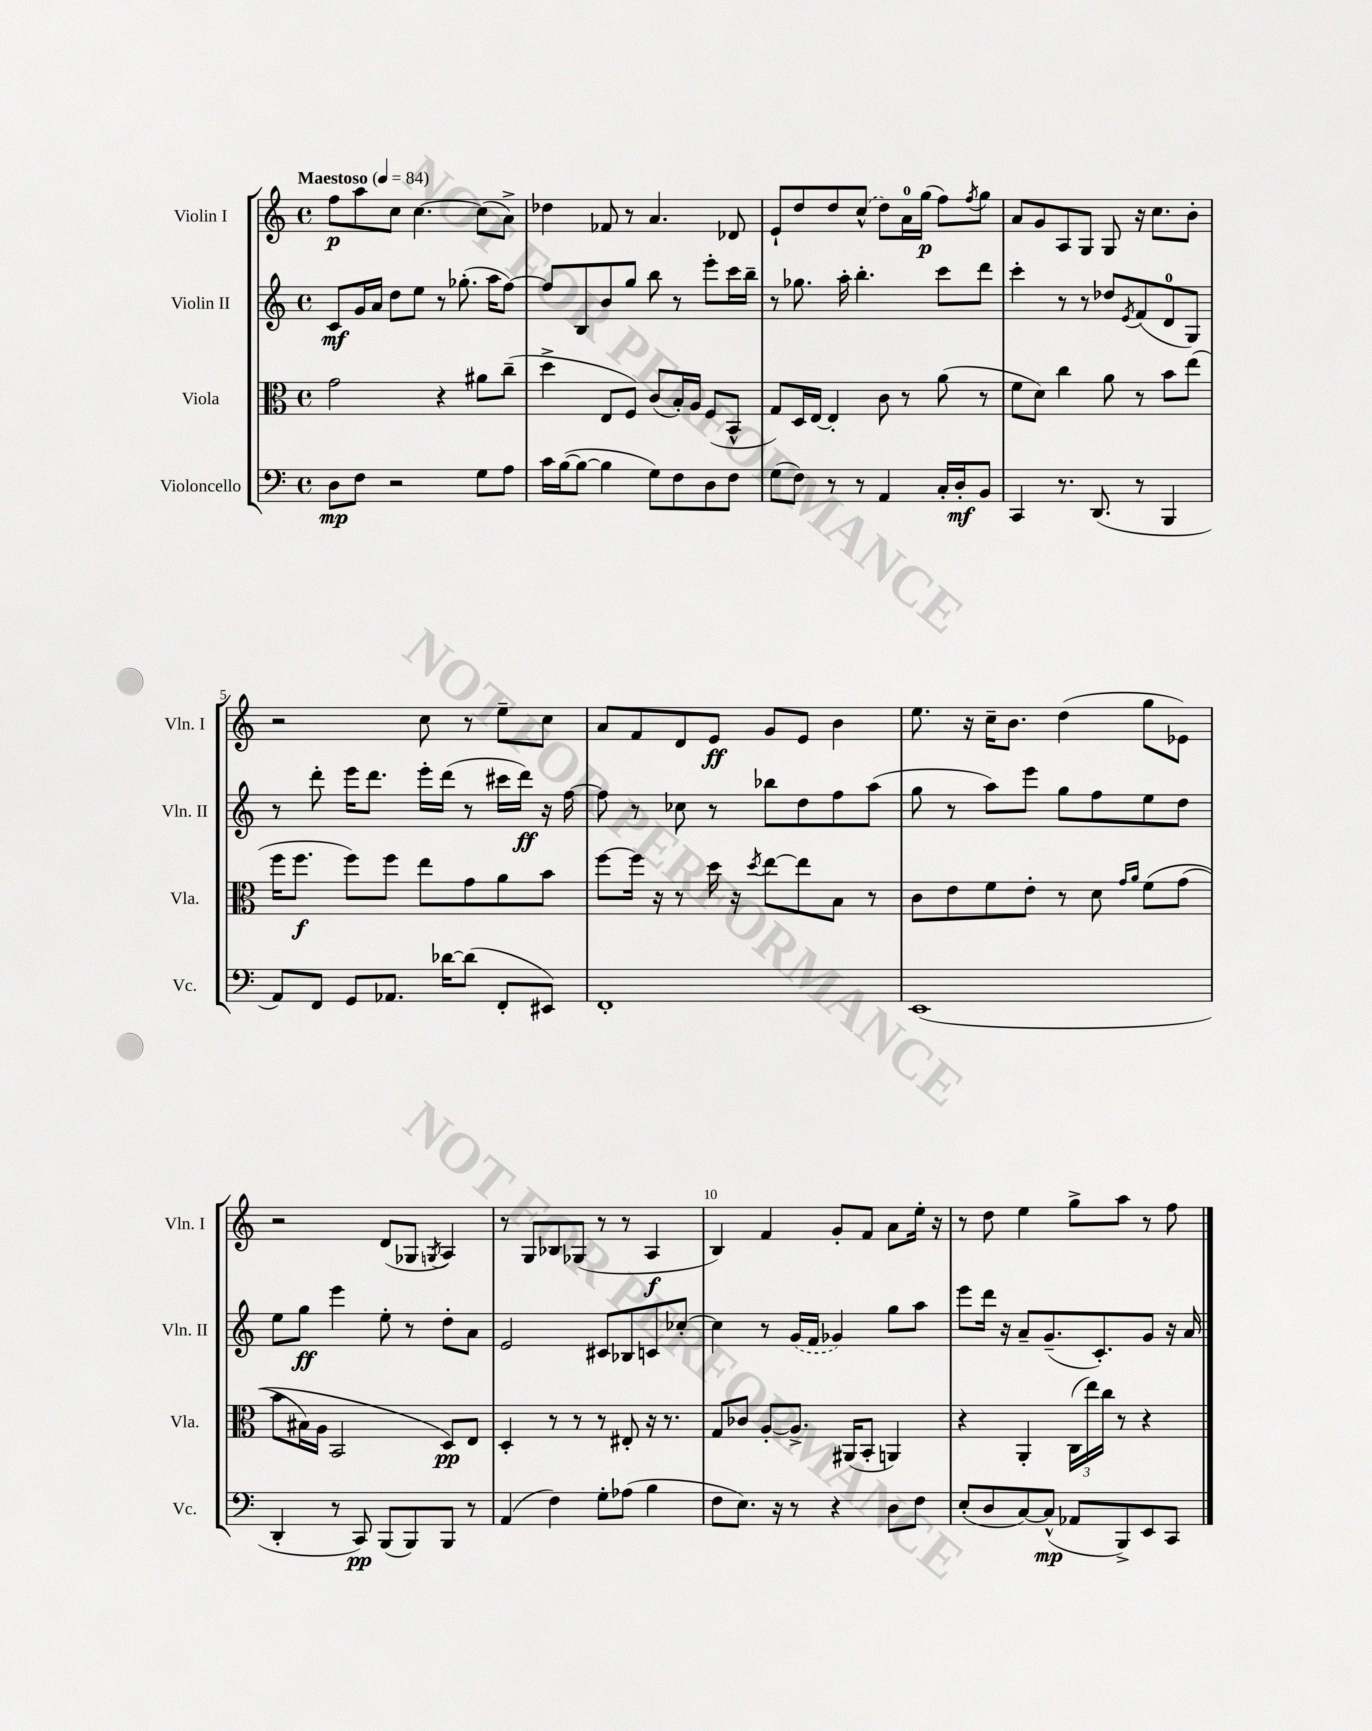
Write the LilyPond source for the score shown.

<<
\new StaffGroup <<
\new Staff = "s0" \with { instrumentName = "Violin I" shortInstrumentName = "Vln. I" } {
    \clef treble \key c \major \defaultTimeSignature \time 4/4 \tempo "Maestoso" 4 = 84
    f''8\p a''8 c''8 c''4.~ c''8( a'8->) |
    des''4 fes'8 r8 a'4. des'8 |
    e'8-! d''8 d''8 \once \slurDashed c''8-^( d''8) a'16-0 g''16\p( f''8) \acciaccatura { f''8 } g''8 |
    a'8 g'8 a8 g8 g8 r16 c''8. b'8-. |
    r2 c''8 r8 e''8-- c''8 |
    a'8 f'8 d'8 e'8\ff g'8 e'8 b'4 |
    e''8. r16 c''16-- b'8. d''4( g''8 ees'8) |
    r2 d'8( ges8 \acciaccatura { g8 } a4) |
    r8 g8 bes8 ges8( r8 r8 a4\f |
    b4) f'4 g'8-. f'8 a'8 e''16-. r16 |
    r8 d''8 e''4 g''8-> a''8 r8 f''8 \bar "|." |
}
\new Staff = "s1" \with { instrumentName = "Violin II" shortInstrumentName = "Vln. II" } {
    \clef treble \key c \major \defaultTimeSignature \time 4/4
    c'8\mf g'16 a'16 d''8 e''8 r8 ges''8.-.( a''16 f''8~) |
    f''8 b8 b'8 g''8 b''8 r8 e'''8-. c'''16 b''16-- |
    r8 ges''8. a''16-. b''4.-. c'''8 d'''8 |
    c'''4-. r8 r8 des''8 \acciaccatura { e'8 } f'8( d'8-0 g8) |
    r8 d'''8-. e'''16 d'''8. e'''16-. d'''16( r8 cis'''16 d'''16\ff) r16 f''16~ |
    f''8 r8 ces''8 r8 bes''8 d''8 f''8 a''8( |
    g''8 r8 a''8) e'''8 g''8 f''8 e''8 d''8 |
    e''8 g''8\ff e'''4 e''8-. r8 d''8-. a'8 |
    e'2 cis'8 bes8 c'8 ces''8~-. |
    ces''4 r8 \once \slurDashed g'16( f'16 ges'4) g''8 a''8 |
    e'''8 d'''16 r16 a'8-- g'8.--( c'8.-.) g'8 r16 a'16 \bar "|." |
}
\new Staff = "s2" \with { instrumentName = "Viola" shortInstrumentName = "Vla." } {
    \clef alto \key c \major \defaultTimeSignature \time 4/4
    g'2 r4 ais'8 c''8--( |
    d''4-> e8 f8) c'8( b16-.) a16 f8( b,8-^ |
    g8) d16 e16~ e4-. c'8 r8 a'8( r8 |
    f'8 d'8) c''4 a'8 r8 b'8 e''8( |
    f''16 f''8.\f f''8) f''8 e''8 g'8 a'8 b'8 |
    f''8~ f''16 r16 r8 d''16 r16 \acciaccatura { d''8 } e''8~ e''8 b8 r8 |
    c'8 e'8 f'8 e'8-. r8 d'8 \grace { g'16 a'16 } f'8\( g'8( |
    b'8 bis16) a16 b,2 d8\pp\) e8 |
    d4-. r8 r8 r8 eis8-. r16 r8. |
    g8 ces'8 a8~-. a8.-> ais,16( b,8-. a,4) |
    r4 a,4-. \tuplet 3/2 { c16( e''16) c''16 } r8 r4 \bar "|." |
}
\new Staff = "s3" \with { instrumentName = "Violoncello" shortInstrumentName = "Vc." } {
    \clef bass \key c \major \defaultTimeSignature \time 4/4
    d8\mp f8 r2 g8 a8 |
    c'16 b16~( b8~ b4 g8) f8 d8 f8 |
    g8( f8) r8 r8 a,4 c16-. d16-.\mf b,8 |
    c,4 r8. d,8.( r8 b,,4 |
    a,8) f,8 g,8 aes,8. des'16~ des'8( f,8-. eis,8) |
    f,1-. |
    e,1( |
    d,4-. r8 c,8\pp) b,,8( b,,8) b,,8 r8 |
    a,4( f4) g8-. aes8( b4 |
    f8 e8.) r16 r8 r4 d8 f8 |
    e8-.( d8 c8~) c8-^\mp( aes,8 b,,8->) e,8 c,8 \bar "|." |
}
>>
>>
\layout { \context { \Score \override BarNumber.break-visibility = ##(#f #t #t) barNumberVisibility = #(every-nth-bar-number-visible 5) } }
